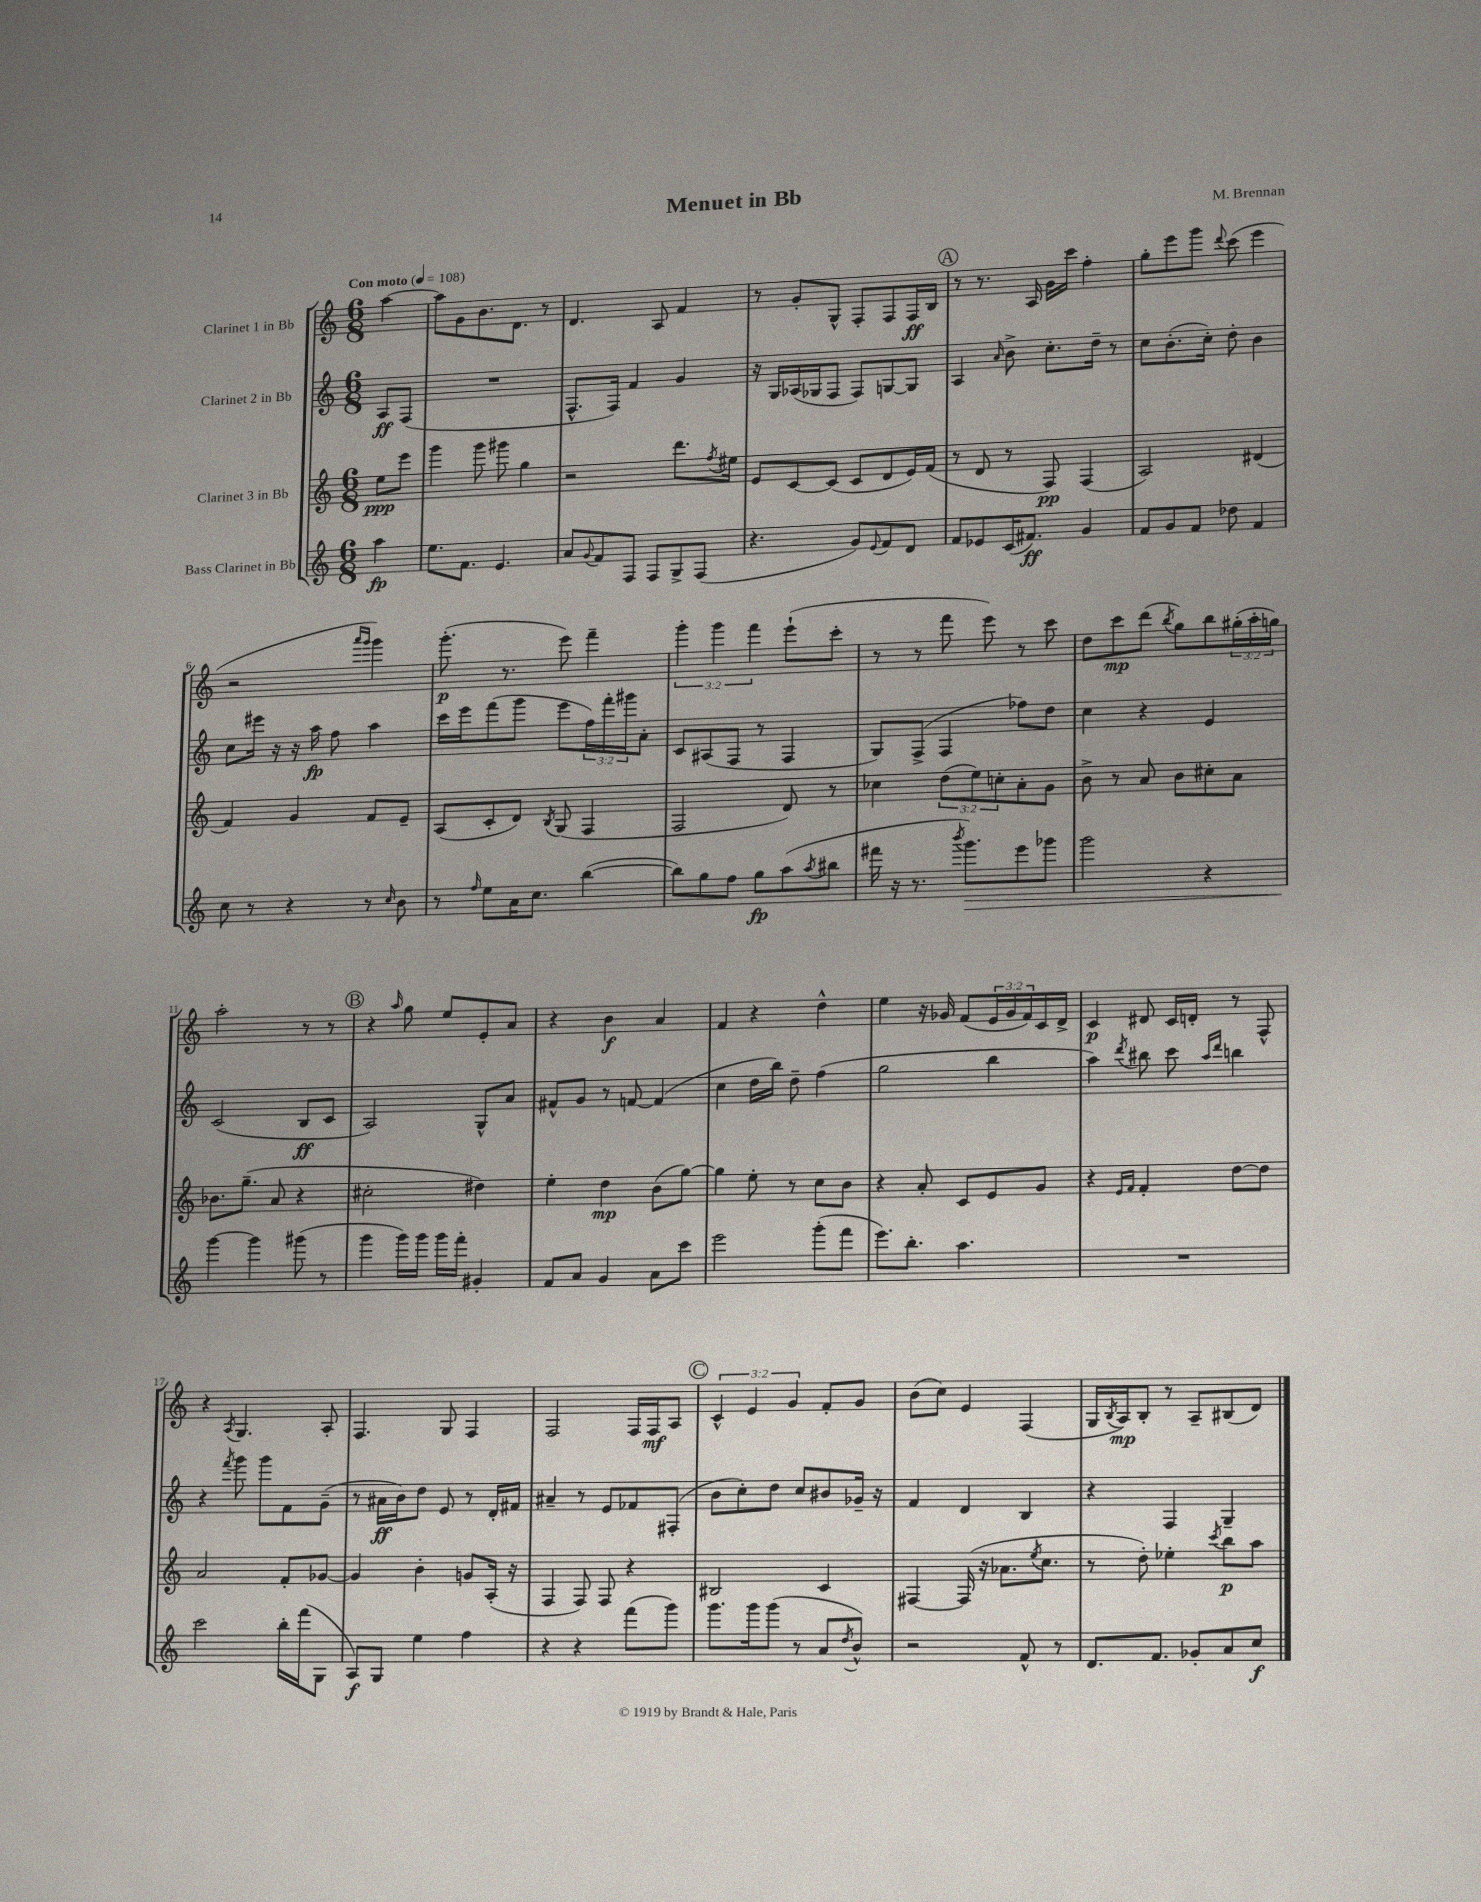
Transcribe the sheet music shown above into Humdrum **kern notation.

**kern	**kern	**kern	**kern
*staff4	*staff3	*staff2	*staff1
*clefG2	*clefG2	*clefG2	*clefG2
*k[]	*k[]	*k[]	*k[]
*M6/8	*M6/8	*M6/8	*M6/8
*MM108	*MM108	*MM108	*MM108
4aa\	8ee\L	8A/L	[4aa\
.	8eee\J	(8F/J	.
=	=	=	=
8.ee\L	4ggg\	2.r	8aa\]L
.	.	.	8g\
8.f\J	.	.	.
.	8ggg\	.	8.b\
4.e/	8ggg#\	.	.
.	.	.	8.d\J
.	4gg\	.	.
.	.	.	8r
=	=	=	=
8a/L	2r	8.F^^/L	4.d/
8qqg/	.	.	.
8f/	.	.	.
.	.	16F/Jk)	.
8F/J	.	4f/	.
8F/L	.	.	8A/
8G^/	8.ddd\L	4g/	4f/
(8F/J	.	.	.
.	8qff/	.	.
.	16ee#\Jk	.	.
=	=	=	=
4.r	8e/L	16r	8r
.	.	16G/LL	.
.	[8c/	(16A-/	8g'/L
.	.	16G-/J	.
.	(8c/]J	8F/J	8G^^/J
8g/L)	8c/L	8F/L)	8F'/L
8qqe/	.	.	.
8f/	8d/	[8G/	8F/
8d/J	16e/L)	8G/]J	16F/L
.	(16f/JJ	.	16B/JJ
=	=	=	=
8f/L	8r	4A/	8r
8e-/	8d/	.	8.r
.	.	16qqa/	.
(16c/K	8r	8b^\	.
8.f#/J)	.	.	16A/
.	8F/)	8.cc'\L	16g\LL
.	.	.	16ccc\JJ
4g/	(4F/	.	4ff'\
.	.	16dd~\Jk	.
.	.	8r	.
=	=	=	=
8f/L	2A/)	8cc\L	8gg'\L
8g/	.	(8.b'\	8eee\
8f/J	.	.	8ggg\J
.	.	16cc'\Jk)	.
.	.	.	8qqddd/
8dd-\	.	8dd'\	(8ccc\
4f/	(4d#/	4b\	4eee\
=	=	=	=
8cc\	4f/)	8cc\L	2r
8r	.	16eee#\Jk	.
.	.	16r	.
4r	4g/	16r	.
.	.	16aa\	.
.	.	8ff\	.
.	.	.	16qqaaa/LL
.	.	.	16qqggg/JJ
8r	8f/L	4aa\	4ggg\)
16qqcc/	.	.	.
8b\	8e~/J	.	.
=	=	=	=
8r	(8A/L	16ccc\LL	(8.ggg'\
.	.	16eee\J	.
16qqff/	.	.	.
8ee\L	8c'/	(8fff\	.
.	.	.	8.r
16a\K	8d/J)	8ggg\J	.
8.cc\J	.	.	.
.	8qB/	.	.
.	(8G/	8eee\L	8eee\)
([4bb\	4F/	24ff\L)	4fff~\
.	.	24fff'\	.
.	.	24ggg#\J	.
.	.	8a'\J	.
=	=	=	=
8bb\]L)	2F/	8c/L	6ggg'\
8gg\	.	(8A#/	.
.	.	.	6ggg\
8ff\J	.	8F/J	.
.	.	.	6fff\
8gg\L	.	8r	.
(8aa\	8d/)	4F/	(8eee`\L
8qaa/	.	.	.
8bb#\J	8r	.	8ccc'\J
=	=	=	=
16fff#\	4cc-\	8G/L)	8r
16r	.	.	.
8.r	.	(8F^/J	8r
.	(12dd\L	4F/	8fff\
8qbbb/	.	.	.
8.ggg\L)	.	.	.
.	12ee\)	.	.
.	.	.	8eee\)
.	12cc'\	.	.
8eee\	8a'\	8ff-\L)	8r
8ggg-\J	8g\J	8dd\J	8ccc\
=	=	=	=
2ggg\	8b^\	4cc\	8dd\L
.	8r	.	8ccc\
.	8a/	4r	(8ddd\J
.	.	.	8qbb/
.	8b\L	.	8gg\L)
4r	8cc#'\	4e/	8bb\
.	8a\J	.	(24gg#'\L
.	.	.	24aa'\
.	.	.	24gg\JJ)
=	=	=	=
[4ggg\	8.b-\L	(2c/	2aa'\
.	(8.gg~\J	.	.
4ggg\]	.	.	.
.	8a/	.	.
(8ggg#\	4r	8B/L	8r
8r	.	8c/J	8r
=	=	=	=
4ggg\	2cc#'\	2A/)	4r
.	.	.	16qqaa/
16ggg\LL)	.	.	8gg\
16ggg\JJ	.	.	.
16ggg\LL	.	.	8ee/L
16fff'\JJ	.	.	.
4g#'/	4dd#\)	8G^^/L	8e'/
.	.	8a/J	8a/J
=	=	=	=
8f/L	4ee'\	8f#^^/L	4r
8a/J	.	8g/J	.
4g/	4dd\	8r	4b\
.	.	[8f/	.
8a\L	(8b\L	(4f/]	4a/
8ccc\J	[8gg\J)	.	.
=	=	=	=
2eee\	4gg\]	4cc\	4f/
.	8ee'\	16dd\LL	4r
.	.	16bb\JJ)	.
.	8r	8dd~\	.
(8ggg'\L	8cc\L	(4ff\	4dd^^\
8fff\J	8b\J	.	.
=	=	=	=
8.eee\L)	4r	2gg\	4ee\
8.bb'\J	.	.	.
.	8a'/	.	16r
.	.	.	16g-/
4.aa\	8c/L	.	(8f/L
.	8e/	4bb\	24e/L
.	.	.	24g-/
.	.	.	24f/)
.	8g/J	.	16c/
.	.	.	16d^/JJ
=	=	=	=
2.r	4r	4aa\)	4c/
.	16qqe/LL	.	.
.	16qqf/JJ	8qddd/	.
.	4f'/	8bb#\	8d#/
.	.	8ccc\	16c/LL
.	.	.	16d'/JJ
.	.	16qqaa/LL	.
.	.	16qqddd/JJ	.
.	[8dd\L	4bb\	8r
.	8dd\]J	.	8F^^/
=	=	=	=
2ccc\	2a/	4r	4r
.	.	8qfff/	8qA/
.	.	8ggg\	4.G/
.	.	8ggg\L	.
16bb'\LL	8f'/L	8f\	.
(16fff\J	.	.	.
8G\J	[8g-/J	(8g~\J	8A'/
=	=	=	=
8A/L)	4g-/]	8r	4.F/
8G/J	.	16a#\LL	.
.	.	16b\J)	.
4ee\	4b'\	8dd\J	.
.	.	8e/	8G/
4ff\	8g/L	8r	4F/
.	(16A'/Jk	16d'/LL	.
.	16r	16f#/JJ	.
=	=	=	=
4r	4F/	4a#~/	2F/
4r	8F/)	8r	.
.	8F/	8e/L	.
(8fff\L	4r	8f-/	16F/LL
.	.	.	16F/J
8ggg\J)	.	(8F#'/J	8A/J
=	=	=	=
8.ggg\L	2B#/	8b\L	6c^^/
.	.	8cc'\)	.
.	.	.	6e/
16ggg\k	.	.	.
(8ggg\J	.	8dd\J	.
.	.	.	6g/
8r	.	8cc/L	.
8a/L	4c/	8b#/	8f'/L
8qdd/	.	.	.
8b^^/J)	.	16g-~/Jk	8g/J
.	.	16r	.
=	=	=	=
2r	[4F#/	4f/	(8b\L
.	.	.	8cc\J)
.	(16F#/]	4d/	4e/
.	16r	.	.
.	8.a-\L	.	.
8f^^/	.	4B/	(4F/
.	8qee/	.	.
.	8.cc\J	.	.
8r	.	.	.
=	=	=	=
8.d/L	8r	4r	16G/LL
.	.	.	8qB/
.	.	.	16A/J)
.	8dd'\)	.	8B'/J
8.f/J	.	.	.
.	4ee-'\	4F/	8r
8g-'/L	.	.	8A~/L
.	8qccc/	.	.
8a/	8bb\L	4G~/	(8B#/
8cc/J	8aa\J	.	8d/J)
==	==	==	==
*-	*-	*-	*-
